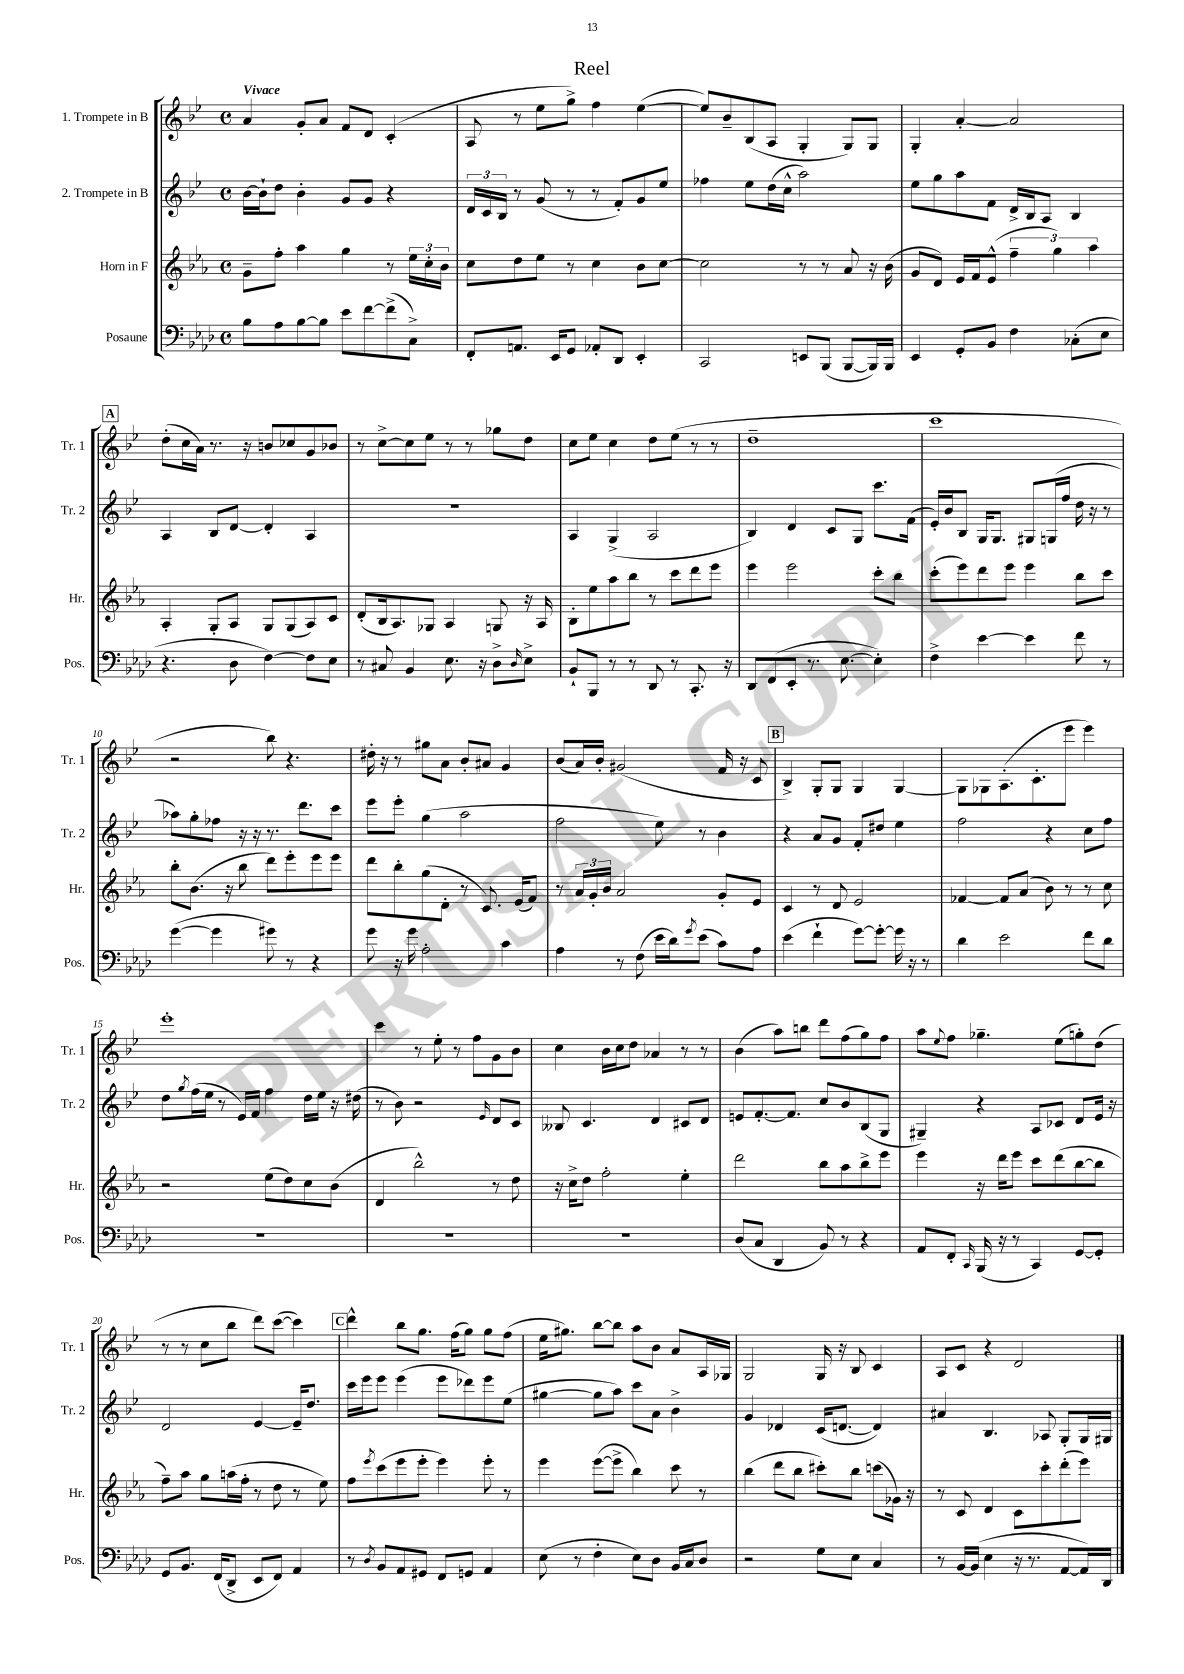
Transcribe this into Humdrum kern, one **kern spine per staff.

**kern	**kern	**kern	**kern
*staff4	*staff3	*staff2	*staff1
*clefF4	*clefG2	*clefG2	*clefG2
*k[b-e-a-d-]	*k[b-e-a-]	*k[b-e-]	*k[b-e-]
*M4/4	*M4/4	*M4/4	*M4/4
*met(c)	*met(c)	*met(c)	*met(c)
8B-\L	8g~\L	[16b-\LL	4a/
.	.	16b-`\]J	.
8A-\	8ff'\J	8dd\J	.
[8B-\	4aa-\	4b-'\	8g'/L
8B-\]J	.	.	8a/J
8e-\L	4gg\	8g/L	8f/L
[8f\	.	8g/J	8d/J
(8f^\]	8r	4r	(4c'/
8C^\J)	24ee-\LL	.	.
.	24cc'\	.	.
.	24b-\JJ	.	.
=	=	=	=
8FF'/L	8cc\L	24d/LL	8A/
.	.	24c/	.
.	.	24B-/JJ	.
8.AA/J	8dd\	8r	8r
.	8ee-\J	(8g/	8ee-\L
16EE-/LK	.	.	.
8GG/J	8r	8r	8gg^\J)
8AA-'/L	4cc\	8r	4ff\
8DD-/J	.	8f'/L)	.
4EE-'/	8b-\L	8g/	([4ee-\
.	[8cc\J	8ee-/J	.
=	=	=	=
2CC/	2cc\]	4ff-\	8ee-/]L)
.	.	.	8b-~/
.	.	8ee-\L	(8B-/
.	.	(16dd\L	8A/J
.	.	16cc^^\JJ	.
8EE/L	8r	2aa\)	4G'/
(8BBB-/J	8r	.	.
[8BBB-/L	8a-/	.	8G/L)
16BBB-/]L)	16r	.	8G/J
16BBB-/JJ	(16b-\	.	.
=	=	=	=
4EE-/	8g/L	8ee-\L	4G'/
.	8d/J)	8gg\	.
8GG'/L	16e-/LL	8aa\	[4a'/
.	16f/J	.	.
8BB-/J	(8e-^^/J	8f\J	.
4F\	6ff~\	16d^/LL	2a/]
.	.	16B-/J	.
.	.	8A/J	.
.	6gg\)	.	.
(8C-'\L	.	4B-/	.
.	6aa-\	.	.
8E-\J	.	.	.
=	=	=	=
4.r	4A-'/	4A/	(8dd'\L
.	.	.	16cc\L
.	.	.	16a\JJ)
.	8G'/L	8B-/L	8.r
8D-\	8A-/J	[8d/J	.
.	.	.	16r
[4F\)	8G/L	4d'/]	8b/L
.	(8G/	.	8cc-/
8F\]L	8A-/)	4A/	8g/
8E-\J	8c/J	.	8b-/J
=	=	=	=
8r	(8d'/L	1r	8r
8C#/	16B-/k	.	[8cc^\L
.	8.A-/)	.	.
4BB-/	.	.	8cc\]
.	8G-/J	.	8ee-\J
8.E-\	4A-/	.	8r
.	.	.	8r
16r	.	.	.
8D-^\L	8G/	.	8gg-\L
16qqD-/	.	.	.
8E-^\J	16r	.	8dd\J
.	16A-/	.	.
=	=	=	=
8BB-`/L	8B-'\L	4A/	8cc\L
8BBB-/J	8ee-\	.	8ee-\J
8r	8aa-\	(4G^/	4cc\
8r	8bb-\J	.	.
8DD-/	8r	2A/	8dd\L
8r	8ccc\L	.	(8ee-\J
8.CC'/	8ddd\	.	8r
.	8eee-\J	.	8r
16r	.	.	.
=	=	=	=
8DD-/L	4eee-\	4B-/)	1dd~
(8FF/	.	.	.
8EE-'/J	2eee-\	4d/	.
8.r	.	.	.
.	.	8c/L	.
[8.E-\	.	.	.
.	.	8G/J	.
4E-'\])	8ccc'\L	8.ccc\L	.
.	8bb-\J	.	.
.	.	(16f\Jk	.
=	=	=	=
4F^\	(8ccc'\L	16e-'/LL)	1ccc
.	.	16b-/J	.
.	8eee-\)	8B-/J	.
[4e-\	8ddd\	16G/LK	.
.	.	8.G/J	.
.	8eee-\J	.	.
4e-\]	4eee-\	8G#/L	.
.	.	(16G/L	.
.	.	16ff/JJ	.
8f\	8bb-\L	16dd\	.
.	.	16r	.
8r	8ccc\J	8r	.
=	=	=	=
([4g\	8bb-'\L	8aa-\L)	2r
.	(8.b-\J	8gg'\	.
4g\]	.	8ff-\J	.
.	16r	.	.
.	8bb-\	16r	.
.	.	16r	.
8g#\)	8ddd\L)	8.r	8bb-\)
8r	8eee-'\	.	4.r
.	.	8.ddd\L	.
4r	8eee-\	.	.
.	8eee-\J	8ccc\J	.
=	=	=	=
8g\	8ddd\L	8eee-\L	16dd#'\
.	.	.	16r
16r	8bb-'\	8eee-'\J	8r
16g\	.	.	.
2A-'\	(8gg\	(4gg\	8gg#\L
.	8d'\J	.	8a\J
.	8r	2aa\	8b-'/L
.	8.c/)	.	8a#/J
4c\	.	.	4g/
.	(16e-/LK	.	.
.	8f/J)	.	.
=	=	=	=
4A-\	8r	2ff\	(8b-/L
.	24a-/LL	.	16a/L)
.	24g'/	.	.
.	.	.	16b-'/JJ
.	24b-/JJ	.	.
8r	2a-/	.	(2g#/
(8F\	.	.	.
16e-\LL	.	8ee-\)	.
16d-\J)	.	.	.
8qg/	.	.	.
(8e-\J	.	8r	.
8c\L)	8g'/L	4b-\	16f/
.	.	.	16r
8A-\J	8e-/J	.	8c/
=	=	=	=
(4e-\	4c/	4r	4B-^/)
4f`\	8r	8a/L	8G'/L
.	8d/	8g/J	8G/J
[8g\L)	2e-/	8f'/L	4G/
8g'\_J	.	8dd#/J	.
16g\]	.	4ee-\	[4G/
16r	.	.	.
8r	.	.	.
=	=	=	=
4d-\	[4f-/	2ff\	8G\]L
.	.	.	8G-\
2e-\	8f-/]L	.	(8.A'\
.	(8a-/J	.	.
.	.	.	8.c'\
.	8b-\)	4r	.
.	8r	.	8eee-\J
8f\L	8r	8cc\L	4eee-\)
8d-\J	8cc\	8ff\J	.
=	=	=	=
1r	2r	8dd\L	1eee-'
.	.	8qgg/	.
.	.	(16ff\L	.
.	.	16ee-\JJ	.
.	.	8r	.
.	.	16e-/LL)	.
.	.	16f/JJ	.
.	(8ee-\L	4ff\	.
.	8dd\)	.	.
.	8cc\	16dd\LL	.
.	.	16ee-\JJ	.
.	(8b-\J	16r	.
.	.	(16dd#\	.
=	=	=	=
1r	4d/	8r	4ccc\
.	.	8b-\)	.
.	2bb-^^\)	2r	8r
.	.	.	8ee-'\
.	.	.	8r
.	.	.	8ff\L
.	.	16qqe-/	.
.	8r	8d/L	8g\
.	8dd\	8c/J	8b-\J
=	=	=	=
1r	16r	8B--/	4cc\
.	16cc^\LK	.	.
.	8dd\J	4.c/	.
.	2ff'\	.	16b-\LL
.	.	.	16cc\J
.	.	.	8dd\J
.	.	4d/	4a-/
.	4ee-'\	8c#/L	8r
.	.	8d/J	8r
=	=	=	=
(8D-/L	2ddd\	8e/L	(4b-\
8C/J	.	[8.f'/	.
4DD-/	.	.	8aa\L)
.	.	8.f/]J	.
.	.	.	8bb\J
8BB-/)	8bb-\L	8cc/L	8ddd\L
8r	8aa-\	8b-/	(8ff\
4r	8bb-^\	(8B-/	8gg\)
.	8eee-\J	8G/J	8ff\J
=	=	=	=
8AA-/L	4eee-\	4G#~/)	8aa\L
.	.	.	8qqee-/
8FF'/J	.	.	8ff\J
16qqCC/	.	.	.
(16BBB-/	16r	4r	4.gg-~\
16r	16ddd\LK	.	.
8r	8eee-\J	.	.
4CC/)	8ccc\L	8A/L	.
.	(8ddd\	8c-/J	(8ee-\L
[8GG/L	[8bb-\	8d/L	8gg'\)
8GG'/]J	8bb-\]J	16e-/Jk	(8dd\J
.	.	16r	.
=	=	=	=
8GG/L	8ff~\L)	2d/	8r
8.BB-/J	8aa-\J	.	8r
.	8gg\L	.	8cc\L
(16FF/LK	.	.	.
8DD-^/J	(16aa\L	.	8bb-\J
.	16ff'\JJ	.	.
8EE-/L	8r	[4e-/	8ddd\L)
8FF/J)	8dd\	.	([8ccc\J
4AA-/	8r	16e-~/]LK	4ccc\])
.	.	8.dd/J	.
.	8ee-\)	.	.
=	=	=	=
8r	8ff\L	16ccc\LL	4ddd^^\
.	.	16eee-\J	.
8qD-/	8qeee-/	.	.
8BB-/L	(8ccc\	8eee-\J	.
8AA-/	8eee-\	(4eee-\	8bb-\L
8GG#/J	8eee-'\J	.	8.gg\J
8FF/L	4eee-\)	8eee-\L	.
.	.	.	(16ff\LK
8GG/J	.	8ddd-\)	8gg\J)
4AA-/	8eee-'\	8eee-\	8gg\L
.	8r	(8ee-\J	(8ff\J
=	=	=	=
(8E-\	4eee-\	[4gg#\	16ee-\LK
.	.	.	8.gg#\J)
8r	.	.	.
4F'\	([8eee-\L	8gg#\]L	[8bb-\L
.	8eee-^\]J	8aa\J)	8bb-\]J
8E-\L)	4bb-\)	8ccc\L	8aa\L
8D-\J	.	8a\J	8b-\J
16BB-/LL	8ccc\	4b-^\	8a/L
16C/J	.	.	.
8D-/J	8r	.	16A/L
.	.	.	16G-/JJ
=	=	=	=
2r	(4bb-\	4g/	2G/
.	8ddd\L	4d-/	.
.	8bb-\J	.	.
8G\L	8ccc#'\L)	(16c/LK	16G/
.	.	[8.d/J	16r
8E-\J	8bb-\J	.	8B-/
4C/	(8ccc\L	4d/])	4c/
.	16g-\Jk)	.	.
.	16r	.	.
=	=	=	=
8r	8r	4a#/	8A/L
[16BB-/LL	8c/	.	8c/J
(16BB-/]JJ	.	.	.
4E-\	4d/	4.B-/	4r
16r	8c\L	.	2d/
8.r	.	.	.
.	8ccc'\	8A-/	.
[8AA-/L	(8ddd'\	8G'/L	.
16AA-/]L)	8eee-\J)	16G/L	.
16DD-/JJ	.	16G#/JJ	.
==	==	==	==
*-	*-	*-	*-
